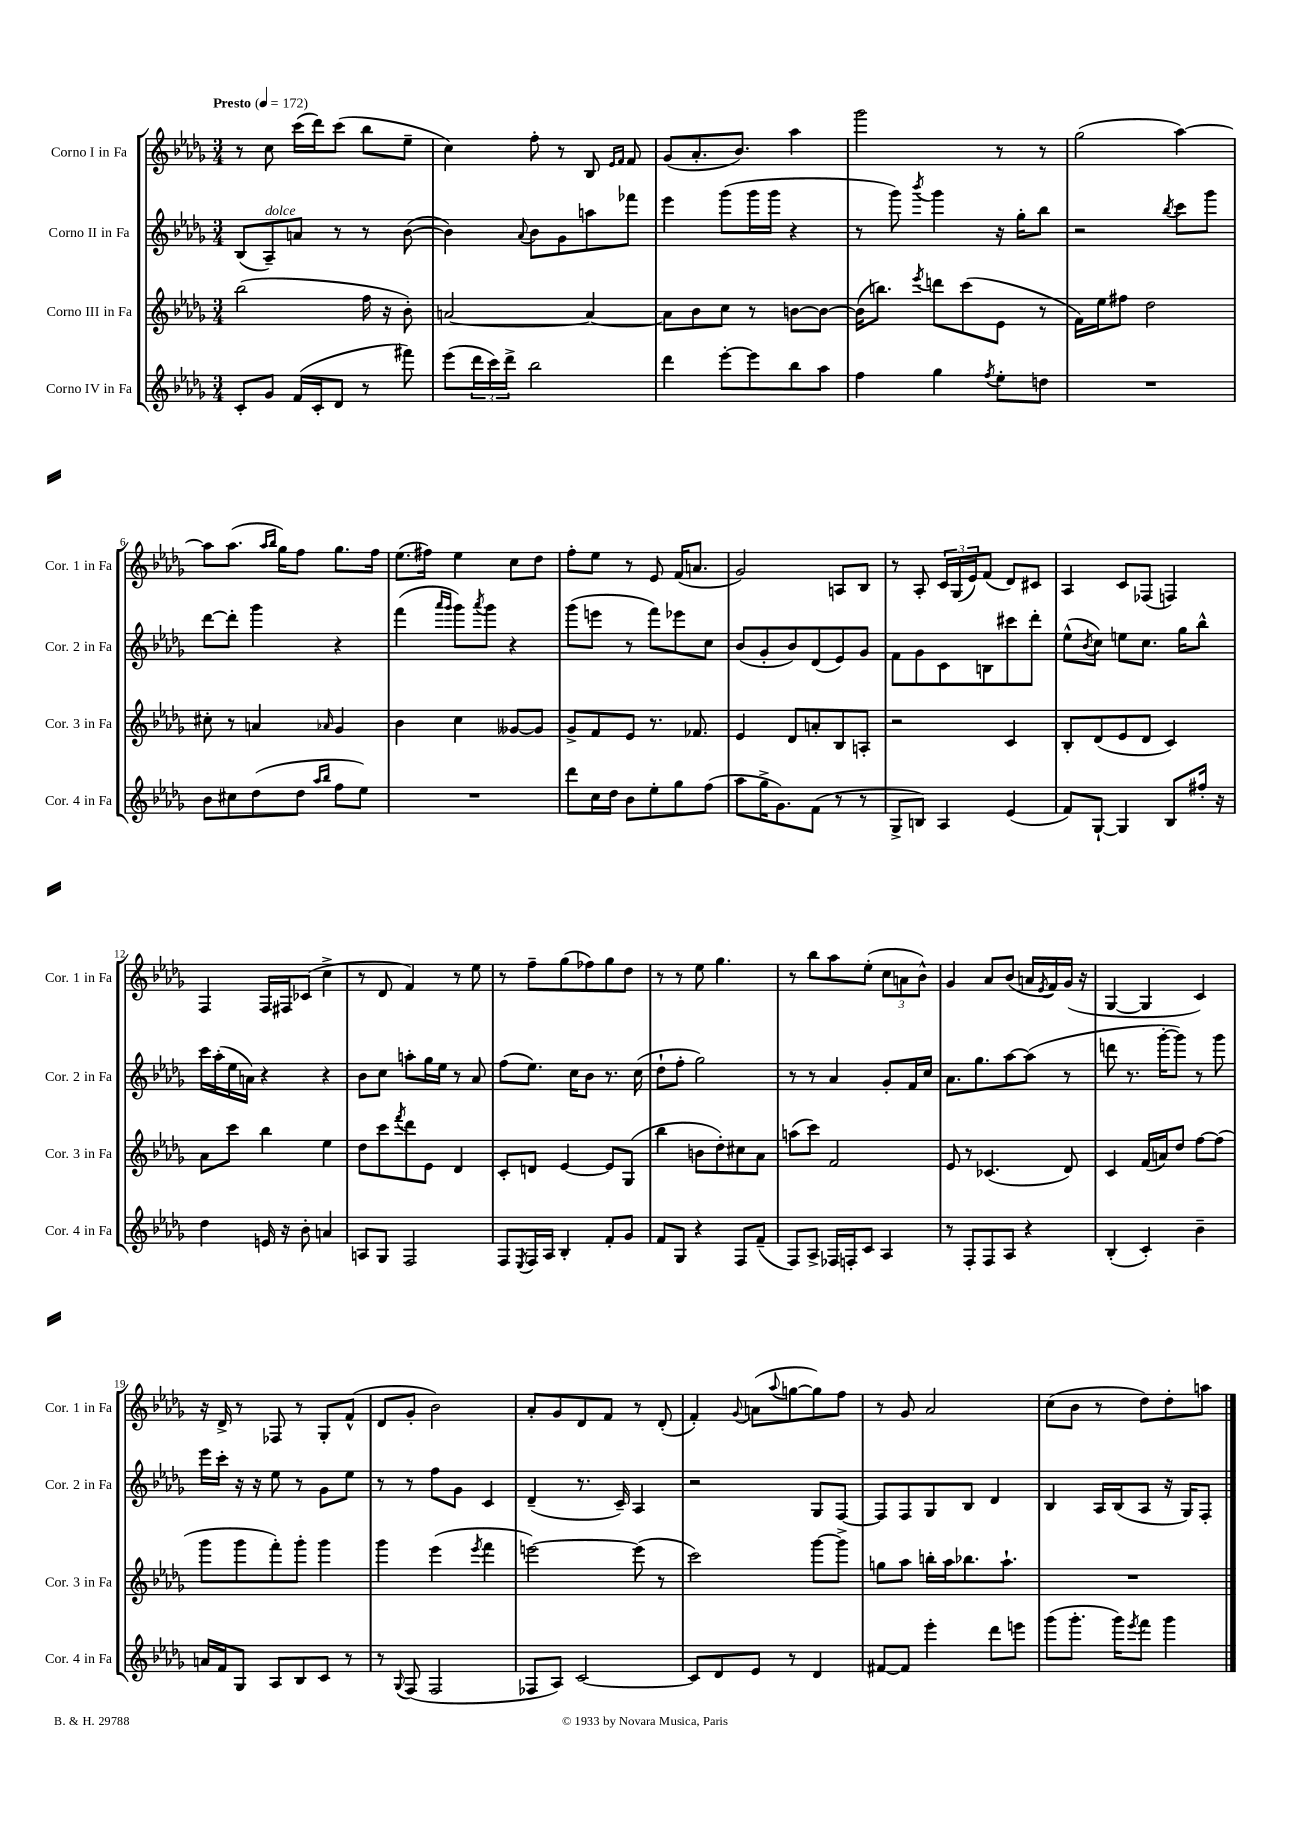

**kern	**kern	**kern	**kern
*part4	*part3	*part2	*part1
*staff4	*staff3	*staff2	*staff1
*I"Corno IV in Fa	*I"Corno III in Fa	*I"Corno II in Fa	*I"Corno I in Fa
*I'Cor. 4 in Fa	*I'Cor. 3 in Fa	*I'Cor. 2 in Fa	*I'Cor. 1 in Fa
*clefG2	*clefG2	*clefG2	*clefG2
*k[b-e-a-d-g-]	*k[b-e-a-d-g-]	*k[b-e-a-d-g-]	*k[b-e-a-d-g-]
*M3/4	*M3/4	*M3/4	*M3/4
*MM172	*MM172	*MM172	*MM172
=1	=1	=1	=1
!	!	!	!LO:TX:a:B:t=Presto
8c'/L	(2bb-\	(8B-/L	8r
!	!	!LO:TX:a:i:t=dolce	!
8g-/J	.	8A-~/)	8cc\
(16f/LL	.	8an/J	(16ccc\LL
16c'/J	.	.	16ddd-\J)
8d-/J	.	8r	(8ccc\J
8r	16ff\	8r	8bb-\L
.	16r	.	.
8fff#X\)	8b-'\)	([8b-\	8ee-~\J
=2	=2	=2	=2
(8eee-\L	[2an/	4b-\])	4cc\)
24ddd-\L	.	.	.
24ccc\)	.	.	.
24ddd-^\JJ	.	.	.
.	.	8qqa-/	.
2bb-\	.	8b-\L	8ff'\
.	.	8g-\	8r
.	4a/_	8aan\	8B-/
.	.	.	16qqe-/LL
.	.	.	16qqf/JJ
.	.	8fff-X\J	8f/
=3	=3	=3	=3
4ddd-\	8a\L]	4eee-\	(8g-/L
.	8b-\	.	8.a-'/
[8eee-'\L	8cc\J	(8ggg-\L	.
.	.	.	8.b-/J)
8eee-\]	8r	16ggg-\L	.
.	.	16ggg-\JJ	.
8bb-\	[8bn\L	4r	4aa-\
8aa-\J	8b\J_	.	.
=4	=4	=4	=4
4ff\	(16b\KL]	8r	2ggg-\
.	8.bbn\J)	.	.
.	.	8ggg-\)	.
.	8qeee-/	8qbbb-/	.
4gg-\	8dddn\L	4ggg-\	.
.	(8ccc\	.	.
8qff/	.	.	.
8ee-'\L	8e-\J	16r	8r
.	.	16gg-'\KL	.
8ddn\J	8r	8bb-\J	8r
=5	=5	=5	=5
2.r	16f\LL)	2r	(2gg-\
.	16ee-\J	.	.
.	8ff#X\J	.	.
.	2dd-\	.	.
.	.	8qbb-/	.
.	.	8ccc\L	[4aa-\)
.	.	8ggg-\J	.
!!LO:LB:g=z
=6	=6	=6	=6
8b-\L	8cc#X'\	[8ddd-\L	8aa-\L]
8cc#X\	8r	8ddd-'\J]	(8.aa-\J
(8dd-\	4an/	4ggg-\	.
.	.	.	16qqaa-/LL
.	.	.	16qqbb-/JJ
.	.	.	16gg-\KL)
8dd-\J	.	.	8ff\J
16qqaa-/LL	.	.	.
16qqbb-/JJ	16qqa-X/	.	.
8ff\L	4g-/	4r	8.gg-\L
8ee-\J)	.	.	.
.	.	.	16ff\Jk
=7	=7	=7	=7
2.r	4b-\	(4fff\	(8.ee-\L
.	.	.	16ff#X\Jk)
.	.	16qqaaa-/LL	.
.	.	16qqggg-/JJ	.
.	4cc\	8ggg-\L)	4ee-\
.	.	8qaaa-/	.
.	.	8ggg-\J	.
.	[8g--X/L	4r	8cc\L
.	8g--/J]	.	8dd-\J
=8	=8	=8	=8
8ddd-\L	8g-^/L	(8ggg-\L	8ff'\L
16cc\L	8f/	8eeen\J	8ee-\J
16dd-\JJ	.	.	.
8b-\L	8e-/J	8r	8r
8ee-'\	8.r	8fff\L)	8e-/
8gg-\	.	8eee-X\	(16f/KL
.	8.f-X/	.	8.an/J
(8ff\J	.	8cc\J	.
=9	=9	=9	=9
8aa-\L	4e-/	(8b-/L	2g-/)
16gg-^\K	.	8g-'/	.
8.g-\)	.	.	.
.	8d-/L	8b-/)	.
(8f\J	8an'/	(8d-/	.
8r	8B-/	8e-/)	8An/L
8r	8An'/J	8g-/J	8B-/J
=10	=10	=10	=10
8G-^/L	2r	8f\L	8r
8Bn/J)	.	8g-\	8A-'/
4A-/	.	8c\	24c/LL
.	.	.	(24G-/
.	.	.	24e-/J)
.	.	8Bn\	(8f/J
(4e-/	4c/	8ccc#X\	8d-/L)
.	.	8ddd-'\J	8c#X/J
=11	=11	=11	=11
8f/L)	8B-'/L	(8ee-^^\L	4A-/
.	.	8qb-/	.
[8G-`/J	(8d-/	8cc\J)	.
4G-/]	8e-/	8een\L	8c/L
.	8d-/J	8.cc\J	(8F-X/J
8B-/L	4c/)	.	4Fn/)
.	.	16gg-\KL	.
16ff#X'/Jk	.	8bb-^^\J	.
16r	.	.	.
!!LO:LB:g=z
=12	=12	=12	=12
4dd-\	8a-\L	16ccc\LL	4F/
.	.	(16aa-'\	.
.	8ccc\J	16ee-\	.
.	.	16an\JJ)	.
16en/	4bb-\	4r	16F/LL
16r	.	.	16F#X/J
8b-'\	.	.	(8c-X/J
4an/	4ee-\	4r	4cc^\
=13	=13	=13	=13
8An/L	8dd-\L	8b-\L	8r
8G-/J	8ccc\	8cc\J	8d-/
.	8qfff/	.	.
2F/	8ddd-\	8aan'\L	4f/)
.	8e-\J	16gg-\L	.
.	.	16ee-\JJ	.
.	4d-/	8r	8r
.	.	8a-/	8ee-\
=14	=14	=14	=14
8F/L	8c'/L	(8ff\L	8r
8qE-/	.	.	.
16F/L	8dn/J	8.ee-\J)	8ff~\L
16A-/JJ	.	.	.
4B-'/	[4e-/	.	(8gg-\
.	.	16cc\KL	.
.	.	8b-\J	8ff-X\)
8f'/L	8e-/L]	8.r	8gg-\
8g-/J	(8G-/J	.	8dd-\J
.	.	(16cc\	.
=15	=15	=15	=15
8f/L	4bb-\	8dd-`\L	8r
8G-/J	.	8ff'\J	8r
4r	8bn\L	2gg-\)	8ee-\
.	8dd-'\)	.	4.gg-\
8F/L	8cc#X\	.	.
(8f~/J	8a-\J	.	.
=16	=16	=16	=16
8F/L)	(8aan\L	8r	8r
8A-^/J	8ccc\J)	8r	8bb-\L
16F-X/LL	2f/	4a-/	8aa-\
16Fn'/J	.	.	.
8c/J	.	.	(8ee-'\J
4A-/	.	8g-'/L	12cc\L
.	.	.	12an\
.	.	16f/L	.
.	.	.	12b-^^\J)
.	.	16cc/JJ	.
=17	=17	=17	=17
8r	8e-/	8.a-\L	4g-/
8F'/L	8r	.	.
.	.	8.gg-\	.
8F/	(4.c-X/	.	8a-/L
8A-/J	.	[8aa-\	(8b-/J
4r	.	(8aa-\J]	16an/LL
.	.	.	8qe-/
.	.	.	16f/)
.	8d-/)	8r	(16g-/JJ
.	.	.	16r
=18	=18	=18	=18
(4B-'/	4c/	8dddn\	[4G-/
.	.	8.r	.
4c'/)	(16f/LL	.	4G-/]
.	16an/J)	[16ggg-'\KL	.
.	8dd-/J	8ggg-\J])	.
4b-~\	[8ff\L	8r	4c/)
.	(8ff\J]	8ggg-\	.
!!LO:LB:g=z
=19	=19	=19	=19
16an/LL	8ggg-\L	16eee-\LL	16r
16f/J	.	16ccc'\JJ	16d-^/
8G-/J	8ggg-\	16r	8r
.	.	16r	.
8A-/L	8fff'\)	8ee-\	8F-X/
8B-/	8ggg-'\J	8r	8r
8c/J	4ggg-\	8g-\L	8G-'/L
8r	.	8ee-\J	(8f^^/J
=20	=20	=20	=20
8r	4ggg-\	8r	8d-/L
8qqG-/	.	.	.
(8F/	.	8r	8g-'/J
2F/	(4eee-\	8ff\L	2b-\)
.	.	8g-\J	.
.	8qeee-/	.	.
.	4fff\	4c/	.
=21	=21	=21	=21
8F-X/L	[2eeen\)	(4d-~/	8a-'/L
8A-/J)	.	.	8g-/
[2c/	.	8.r	8d-/
.	.	.	8f/J
.	.	16c~/)	.
.	(8eee\]	4A-/	8r
.	8r	.	(8d-'/
=22	=22	=22	=22
8c/L]	2ccc\)	2r	4f'/)
8d-/	.	.	.
.	.	.	8qqg-/
8e-/J	.	.	(8an\L
.	.	.	8qqaa-/
8r	.	.	[8ggn\
4d-/	[8ggg-\L	8G-/L	8gg\])
.	8ggg-^\J]	[8F/J	8ff\J
=23	=23	=23	=23
[8f#X/L	8ggn\L	8F/L]	8r
8f#/J]	8aa-\J	8F/	8g-/
4eee-'\	16bbn'\LL	8G-/	2a-/
.	16aa-\J	.	.
.	8.bb-X\	8B-/J	.
8ddd-\L	.	4d-/	.
.	8.aa-`\J	.	.
8eeen\J	.	.	.
=24	=24	=24	=24
(8ggg-\L	2.r	4B-/	(8cc\L
8.ggg-'\J	.	.	8b-\J
.	.	16A-/LL	8r
16ggg-\KL)	.	(16B-/J	.
8qeee-/	.	.	.
8fff\J	.	8A-/J	8dd-\L)
4ggg-\	.	16r	8dd-'\
.	.	16G-/KL)	.
.	.	8F'/J	8aan\J
==	==	==	==
*-	*-	*-	*-
